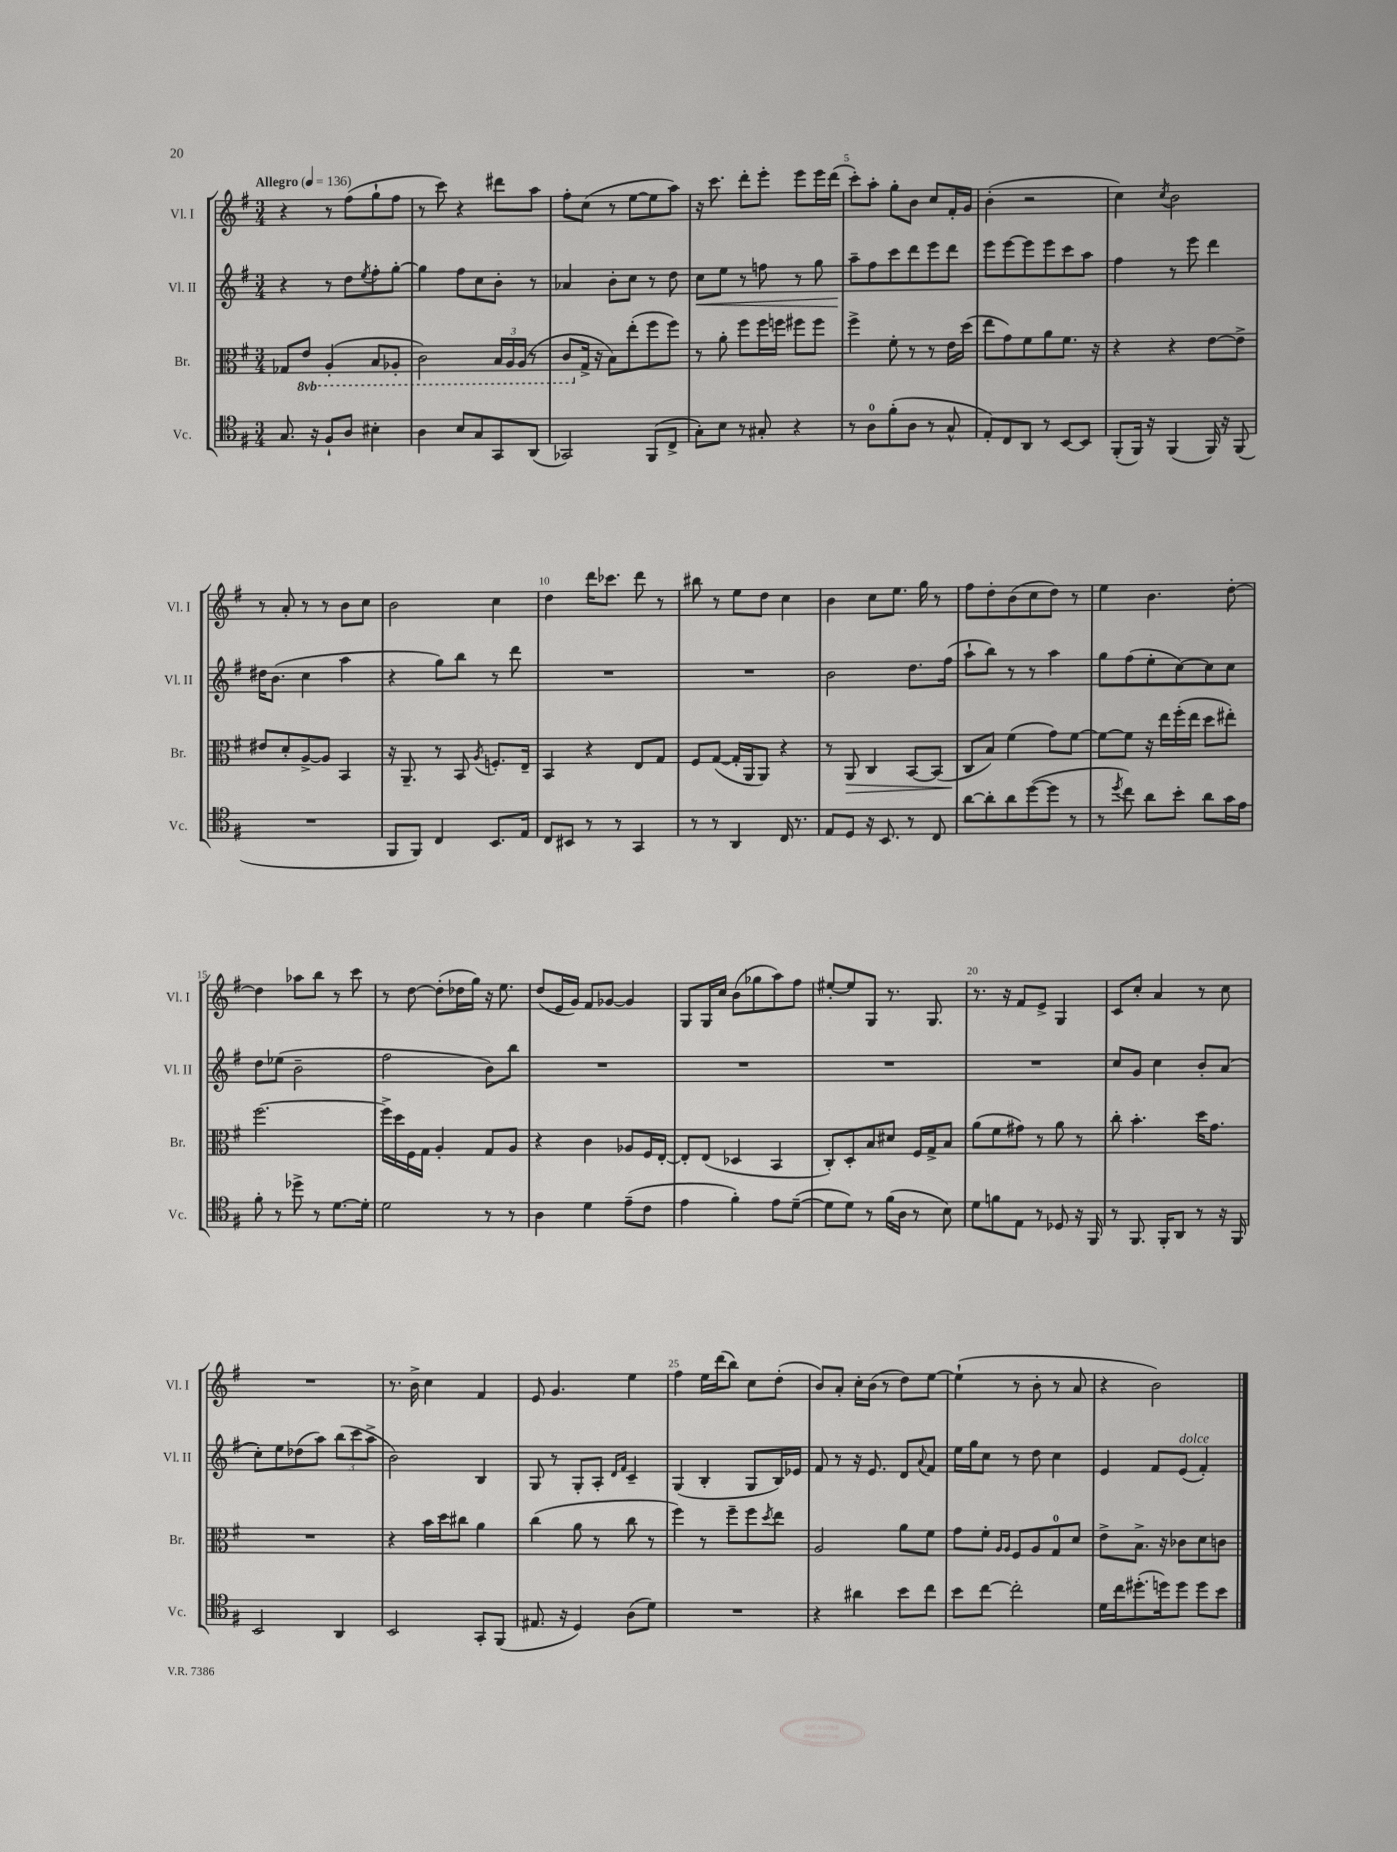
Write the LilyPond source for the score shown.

<<
\new StaffGroup <<
\new Staff = "s0" \with { instrumentName = "Vl. I" shortInstrumentName = "Vl. I" } {
    \clef treble \key g \major \numericTimeSignature \time 3/4 \tempo "Allegro" 4 = 136
    r4 r8 fis''8( g''8-! fis''8 |
    r8 c'''8) r4 dis'''8 a''8 |
    fis''8-. c''8( r8 e''8~ e''8 a''8) |
    r16 c'''8. d'''8-. e'''8-. e'''8 e'''16 d'''16( |
    c'''8-.) a''8-. g''8-. b'8 c''8 fis'16-. g'16 |
    b'4-.( r2 |
    c''4) \acciaccatura { c''8 } b'2 |
    r8 a'8-. r8 r8 b'8 c''8 |
    b'2 c''4 |
    d''4 d'''16 ces'''8. d'''8 r8 |
    bis''8 r8 e''8 d''8 c''4 |
    b'4 c''8 e''8. g''16 r8 |
    fis''8 d''8-. b'8( c''8 d''8) r8 |
    e''4 b'4. d''8~-. |
    d''4 aes''8 b''8 r8 c'''8 |
    r8 d''8~ d''8-.( des''16 g''16) r16 e''8. |
    d''8( e'16 g'16) fis'8 ges'8~ ges'4 |
    g8 g16 c''16 b'8( ges''8 a''8) fis''8 |
    eis''8~-. eis''8 g8 r8. g8. |
    r8. r16 fis'8 e'8-> g4 |
    c'8 c''8-. a'4 r8 c''8 |
    R2. |
    r8. b'16-> c''4 fis'4 |
    e'8 g'4. e''4 |
    fis''4 e''16 d'''16( b''8) c''8 d''8-.( |
    b'8) a'8-. c''16-. b'16( r8 d''8) e''8~ |
    e''4-!( r8 b'8-. r8 a'8 |
    r4 b'2) \bar "|." |
}
\new Staff = "s1" \with { instrumentName = "Vl. II" shortInstrumentName = "Vl. II" } {
    \clef treble \key g \major \numericTimeSignature \time 3/4
    r4 r8 d''8 \acciaccatura { e''8 } fis''8-. g''8~-. |
    g''4 fis''8 c''8 b'8-. r8 |
    aes'4 b'8-. c''8 r8 d''8 |
    c''8\< e''8 r8 f''8 r8 g''8 |
    a''8--\! fis''8 c'''8 d'''8 e'''8 d'''8 |
    e'''8 e'''8~ e'''8 e'''8 c'''8 a''8 |
    fis''4 r8 e'''8 d'''4 |
    dis''16 b'8.( c''4 a''4 |
    r4 g''8) b''8 r8 d'''8 |
    R2. |
    R2. |
    b'2 d''8. fis''16( |
    a''8-! b''8) r8 r8 a''4 |
    g''8 fis''8( e''8-. c''8~) c''8 c''8 |
    d''8 ees''8( b'2-- |
    fis''2 b'8) b''8 |
    R2. |
    R2. |
    R2. |
    R2. |
    c''8 g'8 c''4 b'8-. a'8( |
    c''8-.) e''8 des''8( a''8) \tuplet 3/2 { b''8( c'''8 a''8-> } |
    b'2) b4 |
    g8 r8 g8-. a8-. \grace { d'16 fis'16 } c'4-- |
    g4( b4-. g8 b16) ees'16 |
    fis'8 r8 r16 e'8. d'8 \appoggiatura { a'8 } fis'8 |
    e''16 g''16 c''8 r8 d''8 c''4 |
    e'4 fis'8 e'8^\markup { \italic "dolce" }( fis'4-.) \bar "|." |
}
\new Staff = "s2" \with { instrumentName = "Br." shortInstrumentName = "Br." } {
    \clef alto \key g \major \numericTimeSignature \time 3/4 \set Staff.ottavationMarkups = #ottavation-simple-ordinals
    ges8 \ottava #-1 e8 a,4-.( b,8 aes,8-. |
    c2) \tuplet 3/2 { b,16 a,16 a,16( } r8 |
    c8 \ottava #0 g16-> r16 b8) e''8-.( fis''8 fis''8) |
    r8 a'8-. fis''8 fis''16 f''16 fis''8 fis''8 |
    fis''4-> fis'8-. r8 r8 e'16 d''16( |
    e''8 g'8) fis'8 a'8 fis'8. r16 |
    r4 r4 e'8~ e'8-> |
    eis'8 d'8-. a8~-> a8 b,4 |
    r16 a,8.-- r8 b,8 \acciaccatura { a8 } f8.-. e16-- |
    b,4 r4 e8 g8 |
    fis8 g8~( g16-. a,16 a,8) r4 |
    r8 a,8\> c4 b,8~ b,8( |
    c8\! b8) fis'4( g'8) fis'8~ |
    fis'8~ fis'8 r16 e''16 fis''16-.( e''16 d''8 eis''8-.) |
    fis''2.~ |
    fis''16-> d''16 fis16 g16 a4-. g8 a8 |
    r4 c'4 aes8 fis16 e16~-. |
    e8-. e8( des4 b,4 |
    c8-.) d8-. b8 dis'8 fis16 g16-> b8 |
    a'8( fis'8 gis'8) r8 a'8 r8 |
    c''8-. b'4.-. d''16 g'8. |
    R2. |
    r4 b'16 d''16 cis''8 a'4 |
    c''4( a'8 r8 c''8 r8 |
    fis''4) r8 fis''8-- fis''8 \acciaccatura { d''8 } e''8 |
    a2 a'8 fis'8 |
    g'8 fis'8-. \grace { a16 a16 } fis8 a8 g8-0 d'8 |
    e'8-> b8.-> r16 ces'8 d'8 c'8 \bar "|." |
}
\new Staff = "s3" \with { instrumentName = "Vc." shortInstrumentName = "Vc." } {
    \clef tenor \key g \major \numericTimeSignature \time 3/4
    g8. r16 fis8-! a8 bis4-. |
    a4 b8 g8 g,8 a,8( |
    ges,2) fis,8( c8-> |
    g8-.) b8 r8 gis8-. r4 |
    r8 a8-0 fis'8-.( a8 r8 g8-^ |
    e8-.) c8 a,8 r8 b,8~ b,8 |
    fis,8-.( fis,16) r16 fis,4( fis,16) r16 fis,8( |
    R2. |
    fis,8 fis,8) c4 b,8. e16 |
    c8 bis,8 r8 r8 g,4 |
    r8 r8 a,4 c16 r8. |
    e8 d8 r16 b,8. r8 c8 |
    a'8~ a'8-. a'8 d''8~( d''8 r8 |
    r8 \acciaccatura { d''8 } c''8) a'8 b'8-. a'8 g'16 e'16 |
    fis'8-. r8 des''8-> r8 d'8.~ d'16-. |
    d'2 r8 r8 |
    a4 d'4 e'8--( c'8 |
    e'4 fis'4-.) e'8 d'8~--( |
    d'8 d'8) r8 fis'16( a16 r8 b8) |
    d'8 f'8 e8 r8 des8 r16 fis,16 |
    r8 fis,8. fis,16-. a,8 r8 r16 fis,16 |
    b,2 a,4 |
    b,2 g,8-. fis,8( |
    eis8. r16 d4) a8( d'8) |
    R2. |
    r4 ais'4 b'8 c''8 |
    b'8 c''8~ c''2-. |
    d'16 c''16 dis''8.-.( d''16) d''8 d''8 b'8 \bar "|." |
}
>>
>>
\layout { \context { \Score \override BarNumber.break-visibility = ##(#f #t #t) barNumberVisibility = #(every-nth-bar-number-visible 5) } }
